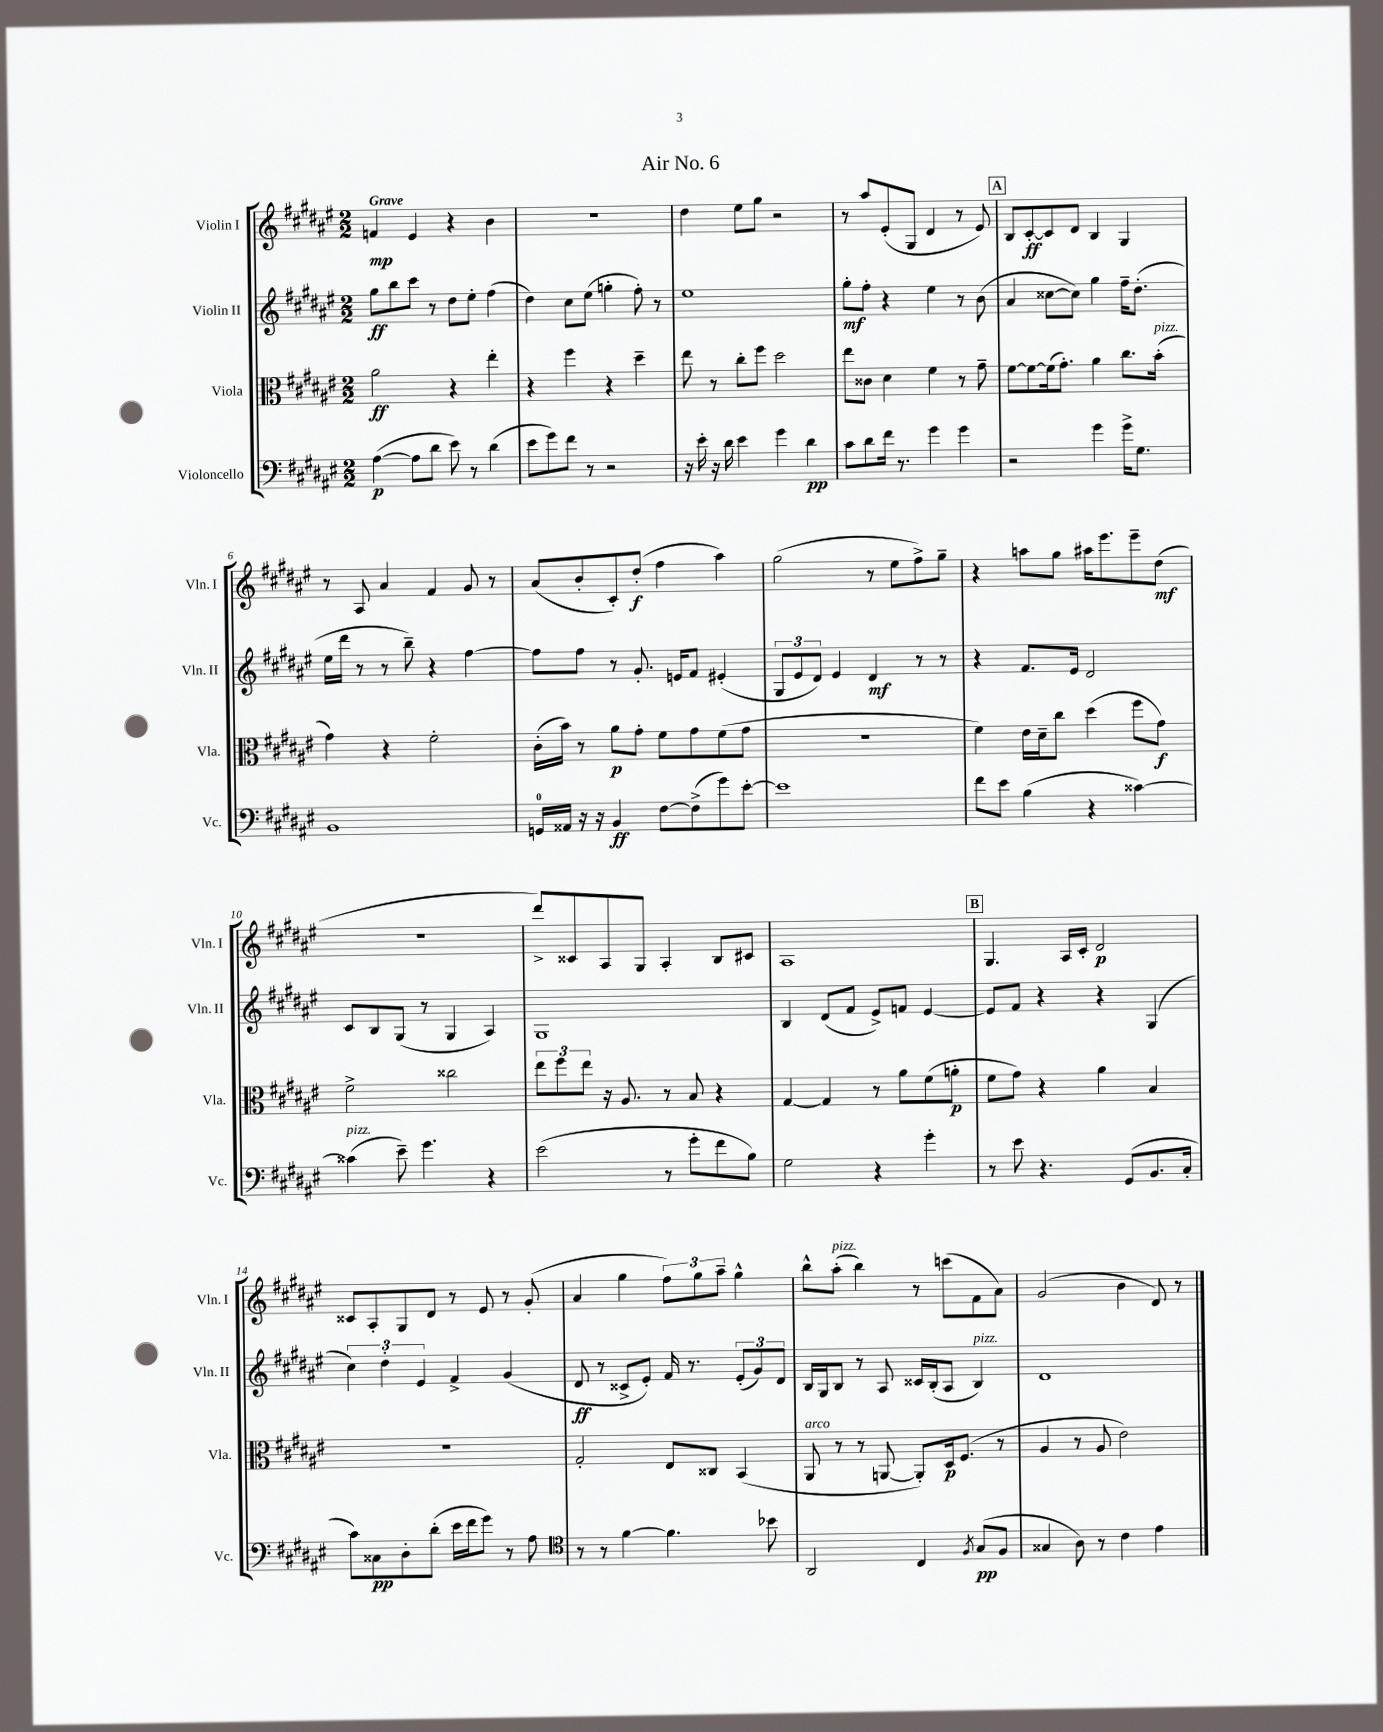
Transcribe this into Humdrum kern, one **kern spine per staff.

**kern	**kern	**kern	**kern
*staff4	*staff3	*staff2	*staff1
*clefF4	*clefC3	*clefG2	*clefG2
*k[f#c#g#d#a#e#]	*k[f#c#g#d#a#e#]	*k[f#c#g#d#a#e#]	*k[f#c#g#d#a#e#]
*M2/2	*M2/2	*M2/2	*M2/2
([4A#	2a#	8gg#	4f
.	.	8bb	.
8A#]	.	8ccc#	4e#
8d#	.	8r	.
8e#)	4r	8dd#	4r
8r	.	8ee#'	.
(4d#	4ee#'	(4ff#	4b
=	=	=	=
8e#	4r	4dd#)	1r
8g#)	.	.	.
8f#	4ff#	8cc#	.
8r	.	(8ee#	.
2r	4r	4gg'	.
.	4dd#~	8ff#')	.
.	.	8r	.
=	=	=	=
16r	8ee#	1ee#	4dd#
16e#'	.	.	.
16r	8r	.	.
16d#	.	.	.
4e#	8cc#'	.	8ee#
.	8ff#	.	8gg#
4g#	2dd#	.	2r
4d#	.	.	.
=	=	=	=
8c#	8ee#	8gg#'	8r
8d#	8c##	8ff#'	8aa#
16f#	4d#	4r	(8e#'
8.r	.	.	.
.	.	.	8G#
4g#	4f#	4ee#	4d#
4g#	8r	8r	8r
.	8g#~	(8b	8e#)
=	=	=	=
2r	[8f#	4a#	8B
.	8f#_	.	[8c#'
.	(16f#]	[8cc##	8c#]
.	8.g#')	.	.
.	.	8cc##])	8d#
4g#	4a#	4gg#	4B
16g#^	8.cc#	16ff#~	4G#
8.G#	.	(8.dd#'	.
.	(16b'	.	.
=	=	=	=
1BB	4g#)	16ee#	8r
.	.	16ddd#	.
.	.	8r	8A#
.	4r	8r	4a#
.	.	8bb~)	.
.	2f#'	4r	4f#
.	.	[4ff#	8g#
.	.	.	8r
=	=	=	=
16GG	(16c#'	8ff#]	(8a#
16AA##	16b)	.	.
16r	8r	8ff#	8b'
16r	.	.	.
4BB	8a#	8r	8c#')
.	8g#'	8.g#'	(8dd#'
[8F#	8f#	.	4ff#
.	.	16e	.
(8F#^]	8g#	8f#	.
8g#)	(8f#	(4e#'	4aa#)
[8e#'	8g#	.	.
=	=	=	=
1e#]	1r	12G#	(2gg#
.	.	12e#	.
.	.	12d#)	.
.	.	4e#	.
.	.	4d#	8r
.	.	.	8ee#
.	.	8r	8ff#^)
.	.	8r	8gg#~
=	=	=	=
8f#	4f#)	4r	4r
8e#	.	.	.
(4B	16e#	8.f#	8aa
.	16d#~	.	.
.	8cc#	.	8gg#
.	.	16e#	.
4r	(4dd#	2d#	16aa#
.	.	.	8.eee#
[4c##)	8ff#	.	8eee#~
.	8g#)	.	(8dd#
=	=	=	=
(4c##]	2f#^	8c#	1r
.	.	8B	.
8e#~)	.	(8G#	.
4.g#	.	8r	.
.	2cc##	4G#	.
4r	.	4A#)	.
=	=	=	=
(2e#	12ee#	1G#	8ddd#^)
.	12ff#	.	.
.	.	.	8c##
.	12ee#	.	.
.	16r	.	8A#
.	8.A#	.	.
.	.	.	8G#
8r	8r	.	4A#'
8g#'	8B	.	.
8f#	4r	.	8B
8B)	.	.	8c#
=	=	=	=
2G#	[4G#	4B	1A#
.	4G#]	(8d#	.
.	.	8f#	.
4r	8r	8e#^)	.
.	8a#	8f	.
4g#'	(8f#	[4e#	.
.	8a'	.	.
=	=	=	=
8r	8f#	8e#]	4.G#
8e#	8g#)	8f#	.
4.r	4r	4r	.
.	.	.	16A#
.	.	.	16c#'
.	4a#	4r	2d#
(8GG#	.	.	.
8.BB	4B	(4G#	.
16C#'	.	.	.
=	=	=	=
8c#)	1r	6cc#)	8c##
8C##	.	.	8A#'
.	.	6dd#'	.
8D#'	.	.	8G#
.	.	6e#	.
(8d#'	.	.	8d#
16e#	.	4f#^	8r
16f#	.	.	.
8g#)	.	.	8e#
8r	.	(4g#	8r
8A#	.	.	(8g#'
=	=	=	=
*clefC4	*	*	*
8r	2G#'	8d#	4a#
8r	.	8r	.
[4f#	.	8c##^	4gg#
.	.	8e#')	.
4.f#]	8E#	16f#	12ff#)
.	.	8.r	.
.	.	.	12gg#
.	8C##	.	.
.	.	.	12aa#~
.	(4BB	(12e#'	4gg#^^
.	.	12g#)	.
8b-	.	.	.
.	.	12d#	.
=	=	=	=
2AA#	8AA#	16B	8bb^^
.	.	16G#	.
.	8r	8B	(8aa#'
.	8r	8r	4bb)
.	[8AA	8A#	.
4C#	8AA'])	16c##	8r
.	.	(16B'	.
.	16D#	8A#	(8ccc
.	(8.F#	.	.
8qF#	.	.	.
(8G#	.	4B)	8f#
8F#	8r	.	8a#)
=	=	=	=
4G##	4A#	1d#	(2g#
8A#)	8r	.	.
8r	8A#	.	.
4c#	2e#)	.	4b
4e#	.	.	8d#)
.	.	.	8r
==	==	==	==
*-	*-	*-	*-
